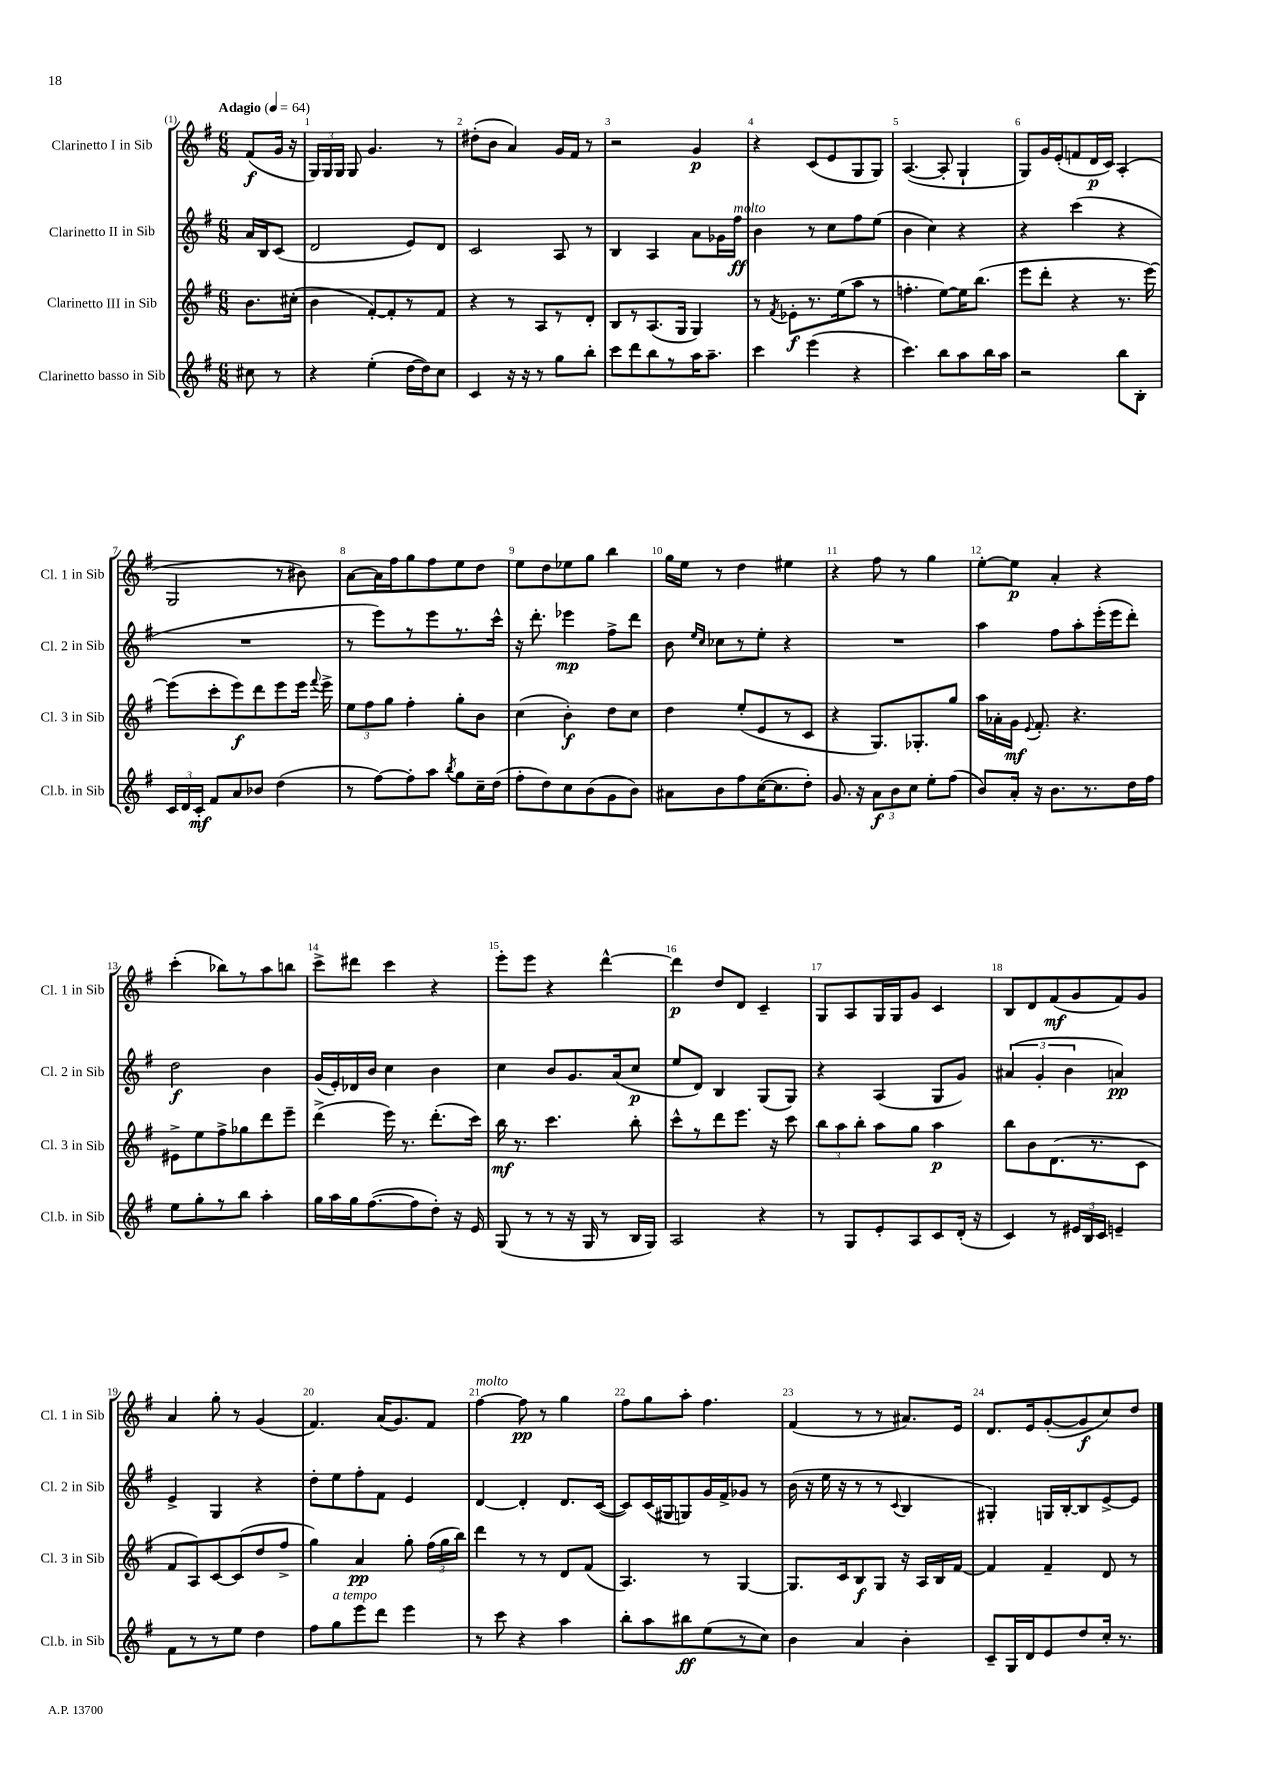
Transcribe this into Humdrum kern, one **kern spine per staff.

**kern	**kern	**kern	**kern
*staff4	*staff3	*staff2	*staff1
*clefG2	*clefG2	*clefG2	*clefG2
*k[f#]	*k[f#]	*k[f#]	*k[f#]
*M6/8	*M6/8	*M6/8	*M6/8
*MM64	*MM64	*MM64	*MM64
8cc#	8.b	16a	(8f#
.	.	16B	.
8r	.	(8c	16g
.	(16cc#'	.	16r
=	=	=	=
4r	4b	2d	24G)
.	.	.	24G
.	.	.	24G
.	.	.	8G
(4ee'	[8f#')	.	4.g
.	8f#']	.	.
[16dd	8r	8e)	.
16dd])	.	.	.
8cc	8f#	8d	8r
=	=	=	=
4c	4r	2c	(8dd#'
.	.	.	8b
16r	8r	.	4a)
16r	.	.	.
8r	8A	.	.
8gg	8r	8A	16g
.	.	.	16f#
8bb'	8d'	8r	8r
=	=	=	=
8ccc	8B	4B	2r
8ddd	8r	.	.
8bb	(8.A	4A	.
8r	.	.	.
.	16G	.	.
16aa	4G)	8a	4g
8.aa~	.	.	.
.	.	16g-	.
.	.	16ff#	.
=	=	=	=
4ccc	8r	4b	4r
.	8qf#	.	.
.	8e-'	.	.
(4eee	8.r	8r	(8c
.	.	8cc	8e
.	(16ee	.	.
4r	8aa	8ff#	8G
.	8r	(8ee	8G)
=	=	=	=
4.ccc)	4.ff'	4b	([4.A
.	.	4cc)	.
8bb	[8ee)	.	8A']
8aa	16ee]	4r	4G`
.	(8.bb	.	.
16bb	.	.	.
16aa	.	.	.
=	=	=	=
2r	8eee	4r	8G)
.	8ddd'	.	16g
.	.	.	(16e'
.	4r	(4ccc	8f
.	.	.	16d
.	.	.	16c)
8bb	8.r	4r	(4A'
8B'	.	.	.
.	[16eee)	.	.
=	=	=	=
24c	(8eee]	2.r	2G
24d	.	.	.
24c'	.	.	.
8f#	8ccc'	.	.
8a	8eee)	.	.
8b-	8ddd	.	.
(4dd	8eee	.	8r
.	16eee	.	8b#)
.	8qqfff#	.	.
.	16eee^	.	.
=	=	=	=
8r	12ee	8r	[8a
.	12ff#	.	.
[8ff#)	.	8eee)	16a]
.	12gg	.	.
.	.	.	16ff#
8ff#']	4ff#'	8r	8gg
8aa	.	8eee	8ff#
8qbb	.	.	.
8gg	8gg'	8.r	8ee
16cc~	8b	.	8dd
(16dd	.	16ccc^^	.
=	=	=	=
8ff#'	(4cc	16r	8ee
.	.	8.ddd'	.
8dd)	.	.	8dd
8cc	4b')	4eee-	8ee-
(8b	.	.	8gg
8g	8dd	8ff#^	4bb
8b)	8cc	8ddd	.
=	=	=	=
8a#	4dd	8b	16gg
.	.	.	16ee
.	.	16qqee	.
.	.	16qqcc	.
8b	.	8cc-	8r
8ff#	(8ee'	8r	4dd
([16cc	8e	8ee'	.
8.cc]	.	.	.
.	8r	4r	4ee#
8dd')	8c	.	.
=	=	=	=
8.g	4r	2.r	4r
16r	.	.	.
12a	8.G)	.	8ff#
12b	.	.	.
.	.	.	8r
12cc	.	.	.
.	8.G-'	.	.
8ee'	.	.	4gg
(8ff#	8gg	.	.
=	=	=	=
8b)	16aa	4aa	[8ee'
.	16a-'	.	.
16a'	16g	.	8ee]
.	8qqe	.	.
16r	8.f#'	.	.
8.b	.	8ff#	4a'
.	4.r	8aa'	.
8.r	.	.	.
.	.	(16eee'	4r
.	.	16eee	.
16dd	.	8ddd')	.
16ff#	.	.	.
=	=	=	=
8ee	8e#^	2dd	(4ccc'
8gg'	8ee	.	.
8r	8ff#^	.	8bb-)
8bb	8gg-	.	8r
4aa'	8ddd	4b	8aa
.	8eee~	.	8bb
=	=	=	=
16gg	(4ddd^	(16g	8ccc^
16aa	.	16e')	.
16gg	.	16d-	8ddd#
([8.ff#	.	16b	.
.	16eee)	4cc	4ccc
.	8.r	.	.
8ff#]	.	.	.
8dd')	(8.ddd'	4b	4r
16r	.	.	.
16e	16ccc)	.	.
=	=	=	=
(8G	16bb	4cc	8eee'
.	8.r	.	.
8r	.	.	8eee
8r	4.ccc	8b	4r
16r	.	8.g	.
16G	.	.	.
8r	.	.	[4ddd^^
.	.	(16a	.
16B	8bb'	8cc	.
16G)	.	.	.
=	=	=	=
2A	8ccc^^	8ee	4ddd]
.	8r	8d)	.
.	8ddd	4B	8dd
.	8.eee	.	8d
4r	.	(8G	4c~
.	16r	.	.
.	8ccc	8G)	.
=	=	=	=
8r	12bb	4r	8G
.	12aa	.	.
8G	.	.	8A
.	12bb'	.	.
8e'	8aa	(4A	16G
.	.	.	16G
8A	8gg	.	8g
8c	4aa	8G	4c
(16d'	.	8g)	.
16r	.	.	.
=	=	=	=
4c)	8bb	(6a#	8B
.	8b	.	8d
.	.	6g'	.
8r	(8.d	.	(8f#
.	.	6b	.
24e#	.	.	8g
24B	.	.	.
.	8.r	.	.
24c	.	.	.
4e~	.	4a)	8f#)
.	8c	.	8g
=	=	=	=
8f#	8f#	4e^	4a
8r	8A)	.	.
8r	[8c	4G	8gg'
8ee	(8c]	.	8r
4dd	8dd	4r	(4g
.	8ff#^	.	.
=	=	=	=
8ff#	4gg)	8dd'	4.f#)
8gg	.	8ee	.
8eee	4a	8ff#'	.
8ddd	.	8f#	(16a
.	.	.	8.g)
4eee	8gg'	4e	.
.	(24ff#	.	8f#
.	24gg	.	.
.	24bb)	.	.
=	=	=	=
8r	4ddd	[4d	[4ff#
8ccc	.	.	.
4r	8r	4d']	8ff#]
.	8r	.	8r
4aa	8d	8.d	4gg
.	(8f#	.	.
.	.	([16c	.
=	=	=	=
8bb'	4.A)	8c])	8ff#
8aa	.	(16c	8gg
.	.	16G#	.
8bb#	.	8G)	8aa'
(8ee	8r	16g	4.ff#
.	.	16f#^	.
8r	[4G	8g-	.
8cc)	.	8r	.
=	=	=	=
4b	8.G]	(16b	(4f#
.	.	16r	.
.	.	16ee	.
.	16c	16r	.
4a	8B	8r	8r
.	8G	8r	8r
.	.	8qqc	.
4b'	16r	4B	8.a#)
.	16A	.	.
.	16B	.	.
.	[16f#	.	16e
=	=	=	=
8c~	4f#]	4G#')	8.d
16G	.	.	.
16d	.	.	16e
8e	4f#~	16G	([8g'
.	.	[16B'	.
8dd	.	8B]	8g]
16cc'	8d	[8e^	8cc)
8.r	.	.	.
.	8r	8e]	8dd
==	==	==	==
*-	*-	*-	*-
